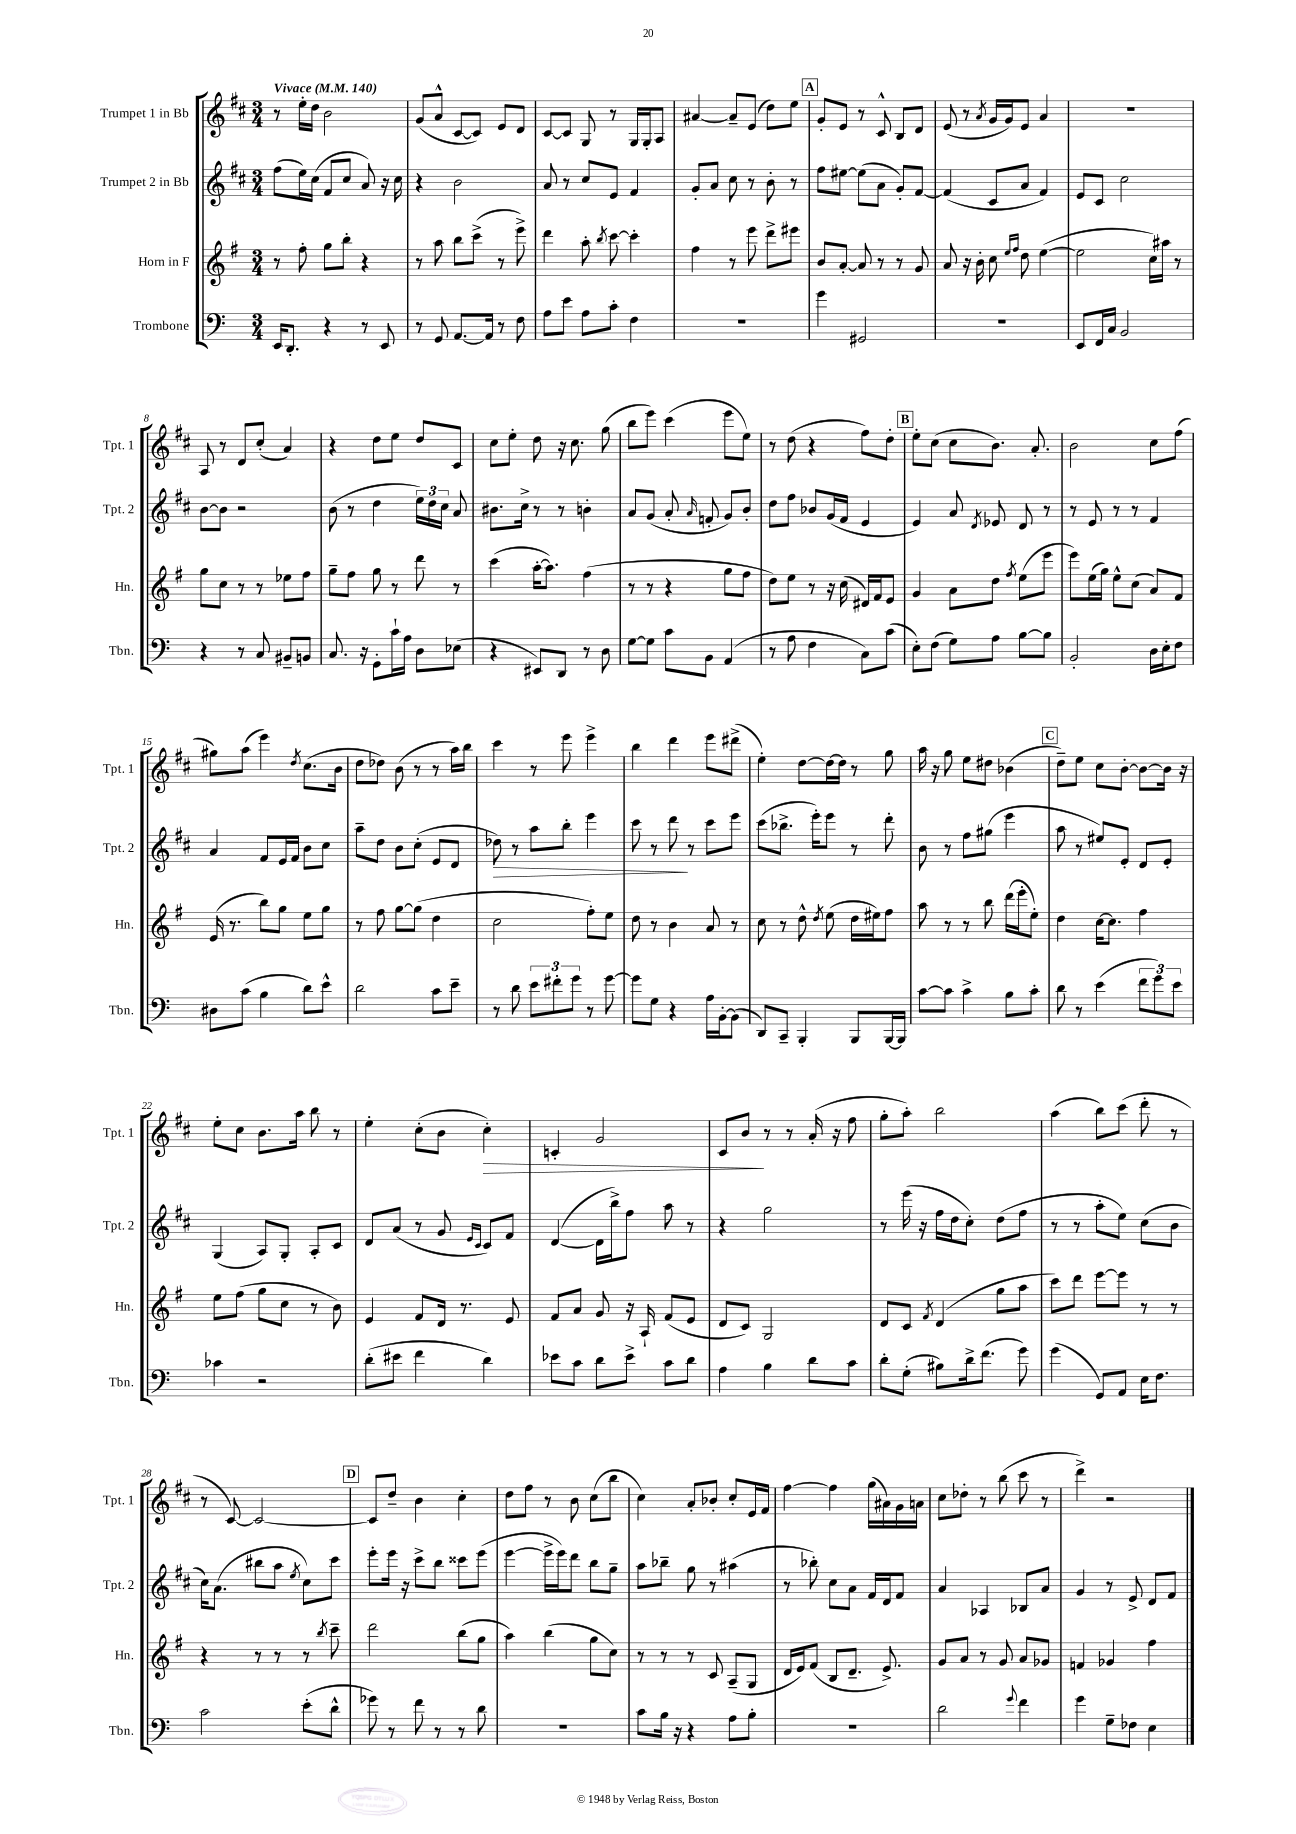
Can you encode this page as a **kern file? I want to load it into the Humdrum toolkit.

**kern	**kern	**kern	**kern
*staff4	*staff3	*staff2	*staff1
*clefF4	*clefG2	*clefG2	*clefG2
*k[]	*k[f#]	*k[f#c#]	*k[f#c#]
*M3/4	*M3/4	*M3/4	*M3/4
*MM140	*MM140	*MM140	*MM140
16EE/LK	8r	(8ff#\L	8r
8.DD'/J	.	.	.
.	8ff#'\	16ee\L)	16ee'\LL
.	.	(16cc#\JJ	16dd\JJ
4r	8gg\L	8f#/L	2b\
.	8bb'\J	8cc#/J	.
8r	4r	8a/)	.
8EE/	.	16r	.
.	.	16cc#\	.
=	=	=	=
8r	8r	4r	(8g/L
8GG/	8aa\	.	8a^^/J
[8.AA/L	8bb\L	2b\	[8c#/L
.	(8ccc^\J	.	8c#/]J)
16AA/]Jk	.	.	.
8r	8r	.	8e/L
8F\	8eee^\)	.	8d/J
=	=	=	=
8A\L	4ddd\	8a/	[8c#/L
8e\J	.	8r	8c#/]J
8A\L	8aa'\	8cc#/L	8G/
.	8qbb/	.	.
8c'\J	[8ccc\	8e/J	8r
4F\	4ccc'\]	4f#/	16G/LL
.	.	.	16G'/J
.	.	.	8A/J
=	=	=	=
2.r	4ff#\	8g'/L	[4a#/
.	.	8a/J	.
.	8r	8cc#\	8a#~/]L
.	8eee\	8r	(8e/J
.	8ddd^\L	8b'\	8dd\L)
.	8eee#\J	8r	8ee\J
=	=	=	=
4g\	8b/L	8ff#\L	8g'/L
.	[8a'/J	[8ee#\J	8e/J
2GG#/	8a/]	(8ee#\]L	8r
.	8r	8a\J	8c#^^/
.	8r	8g'/L)	8B/L
.	8g/	[8f#/J	8d/J
=	=	=	=
2.r	8a/	(4f#/]	(8e/
.	16r	.	8r
.	16b'\	.	.
.	.	.	8qa/
.	8cc\	8c#/L	16g/LL
.	.	.	16g/J)
.	16qqee/LL	.	.
.	16qqff#/JJ	.	.
.	8dd\	8a/J	8e/J
.	([4ee\	4f#/)	4a/
=	=	=	=
8EE/L	2ee\]	8e/L	2.r
16FF/L	.	8c#/J	.
16C/JJ	.	.	.
2BB/	.	2cc#\	.
.	16cc\LL)	.	.
.	16aa#\JJ	.	.
.	8r	.	.
=	=	=	=
4r	8gg\L	[8b\L	8A/
.	8cc\J	8b\]J	8r
8r	8r	2r	8d/L
8C/	8r	.	(8cc#'/J
8BB#~/L	8ee-\L	.	4a/)
8BB/J	8ff#\J	.	.
=	=	=	=
8.C/	8gg~\L	(8b\	4r
.	8ff#\J	8r	.
16r	.	.	.
8GG'\L	8gg\	4dd\	8dd\L
16c`\L	8r	.	8ee\J
16A\JJ	.	.	.
8D\L	8ddd\	24ee\LL)	8dd/L
.	.	24dd\	.
.	.	24cc#\JJ	.
(8E-\J	8r	8a/	8c#/J
=	=	=	=
4r	(4ccc\	8.b#\L	8cc#\L
.	.	.	8ee'\J
.	.	16cc#^\Jk	.
8EE#/L)	[16aa'\LK	8r	8dd\
.	8.aa\]J)	.	.
8DD/J	.	8r	16r
.	.	.	8.cc#\
8r	(4ff#\	4b'\	.
8D\	.	.	(8gg\
=	=	=	=
[8G\L	8r	8a/L	8bb\L
8G\]J	8r	(8g/J	8eee\J)
8c\L	4r	8a'/	(4ccc#\
.	.	16qqa/	.
8BB\J	.	8f'/	.
(4AA/	8gg\L	8g/L)	8eee\L
.	8ff#\J	8b'/J	8ee\J)
=	=	=	=
8r	8dd\L)	8dd\L	8r
8A\	8ee\J	8ff#\J	(8dd\
4F\	8r	8b-/L	4r
.	16r	(16g/L	.
.	(16cc\	16f#/JJ	.
8C\L)	16d#/LL)	4e/	8ff#\L)
.	16f#/J	.	.
(8c\J	8e/J	.	8dd'\J
=	=	=	=
8E'\L)	4g/	4e/)	8ee'\L
(8F\J	.	.	(8cc#\J
8G\L)	8a\L	8a/	8cc#\L
.	.	8qd/	.
8A\J	8dd\J	8e-/	8.b\J)
.	8qff#/	.	.
[8B\L	(8ee\L	8d/	.
.	.	.	8.a'/
8B\]J	8eee\J	8r	.
=	=	=	=
2BB'/	8eee\L)	8r	2b\
.	(16ee\L	8e/	.
.	16gg\JJ)	.	.
.	8ee^^\L	8r	.
.	(8cc\J	8r	.
16D\LL	8a/L)	4f#/	8cc#\L
16E'\J	.	.	.
8F\J	8f#/J	.	(8ff#\J
=	=	=	=
8D#\L	(16e/	4a/	8gg#\L)
.	8.r	.	.
(8c\J	.	.	(8aa\J
4B\	8bb\L)	8f#/L	4eee\)
.	8gg\J	16e/L	.
.	.	16f#/JJ	.
.	.	.	8qdd/
8d\L)	8ee\L	8b\L	(8.cc#\L
8e^^\J	8gg\J	8cc#\J	.
.	.	.	16b\Jk
=	=	=	=
2d\	8r	8aa~\L	8dd\L
.	8ff#\	8dd\J	8dd-\J)
.	[8gg\L	8b\L	(8b\
.	(8gg\]J	(8cc#'\J	8r
8c\L	4dd\	8e/L	8r
8e~\J	.	8d/J	16aa\LL)
.	.	.	16bb\JJ
=	=	=	=
8r	2cc\	8dd-\)	4ccc#\
8d\	.	8r	.
12e\L	.	8aa\L	8r
12f#'\	.	.	.
.	.	8bb'\J	8eee\
12g\J	.	.	.
8r	8ff#'\L)	4eee\	4eee^\
[8g\	8ee\J	.	.
=	=	=	=
8g\]L	8dd\	8ccc#\	4bb\
8G\J	8r	8r	.
4r	4b\	8ddd\	4ddd\
.	.	8r	.
16A\LL	8a/	8ccc#\L	8eee\L
[16BB'\J	.	.	.
(8BB\]J	8r	8eee\J	(8ddd#^\J
=	=	=	=
8DD/L)	8cc\	(8ccc#\L	4ee'\)
8CC~/J	8r	8.bb-^\J	.
4BBB'/	8dd^^\	.	[8dd\L
.	.	16eee'\LK)	.
.	8qdd/	.	.
.	(8ee\	8eee\J	16dd\_L
.	.	.	16dd\]JJ
8BBB/L	16dd\LL	8r	8r
.	16ee#\J)	.	.
[16BBB/L	8ff#\J	8ddd'\	8gg\
16BBB/]JJ	.	.	.
=	=	=	=
[8c\L	8aa\	8b\	16aa\
.	.	.	16r
8c\]J	8r	8r	8gg\
4c^\	8r	8ff#\L	8ee\L
.	8bb\	(8gg#\J	8dd#\J
8B\L	(16ddd\LL	4eee\	(4b-\
.	16eee'\J	.	.
8c'\J	8ee'\J)	.	.
=	=	=	=
8d\	4dd\	8aa\	8dd~\L)
8r	.	8r	8ee\J
(4e\	[16cc\LK	8ee#/L)	8cc#\L
.	8.cc\]J	.	.
.	.	8e'/J	[8b'\J
12f\L	4ff#\	8d/L	8b\_L
12g\)	.	.	.
.	.	8e'/J	16b\]Jk
12e\J	.	.	.
.	.	.	16r
=	=	=	=
4c-\	8ee\L	(4G/	8ee'\L
.	(8ff#\J	.	8cc#\J
2r	8gg\L	8A/L)	8.b\L
.	8cc\J	8G'/J	.
.	.	.	16aa\Jk
.	8r	8A'/L	8bb\
.	8b\)	8c#/J	8r
=	=	=	=
(8d'\L	4e/	8d/L	4ee'\
8e#\J	.	(8a/J	.
4f\	8f#/L	8r	(8cc#'\L
.	16d/Jk	8g/	8b\J
.	8.r	.	.
.	.	16qqe/LL	.
.	.	16qqc#/JJ	.
4d\)	.	8c#/L)	4cc#'\)
.	8e/	8f#/J	.
=	=	=	=
8e-\L	8f#/L	([4d/	4c'/
8c\J	8a/J	.	.
8d\L	8g/	16d\]LL	2g/
.	.	16bb^\J)	.
8e-^\J	16r	8ff#\J	.
.	16A`/	.	.
8c\L	(8f#/L	8aa\	.
8d\J	8e/J	8r	.
=	=	=	=
4A\	8d/L	4r	8c#/L
.	8c/J)	.	8b/J
4B\	2G/	2gg\	8r
.	.	.	8r
8d\L	.	.	(16a'/
.	.	.	16r
8c\J	.	.	8ff#\
=	=	=	=
8d'\L	8d/L	8r	8gg'\L
(8G'\J	8c/J	(16eee\	8aa'\J)
.	.	16r	.
.	8qf#/	.	.
8B#\L)	(4d/	16ff#\LL	2bb\
.	.	16dd\J	.
16d^\k	.	8cc#'\J)	.
(8.f\J	.	.	.
.	8gg\L	(8dd\L	.
8g\)	8aa\J	8ff#\J	.
=	=	=	=
(4g\	8ccc\L)	8r	(4aa\
.	8ddd\J	8r	.
8GG/L)	[8eee\L	8aa'\L	8bb\L)
8AA/J	8eee\]J	8ee\J)	(8ccc#\J
16E\LK	8r	(8cc#\L	8ddd'\
8.F\J	.	.	.
.	8r	8b\J	8r
=	=	=	=
2c\	4r	16cc#\LK)	8r
.	.	(8.a\J	.
.	.	.	[8c#/)
.	8r	8bb#\L	2c#/_
.	8r	8aa\J	.
.	.	8qee/	.
(8e'\L	8r	8cc#\L)	.
.	8qbb/	.	.
8d^^\J	8ccc~\	8ccc#\J	.
=	=	=	=
8g-\)	2ddd\	8eee'\L	8c#/]L
8r	.	16eee\Jk	8dd~/J
.	.	16r	.
8f\	.	8ccc#^\L	4b\
8r	.	8bb\J	.
8r	(8bb\L	8ccc##\L	4cc#'\
8d\	8gg\J	(8eee\J	.
=	=	=	=
2.r	4aa\)	[4eee\	8dd\L
.	.	.	8ff#\J
.	(4bb\	16eee^\]LL	8r
.	.	16eee\J)	.
.	.	8ddd\J	8b\
.	8gg\L	8bb\L	(8cc#\L
.	8cc\J)	8gg~\J	8bb\J
=	=	=	=
8c\L	8r	8aa\L	4cc#\)
16B\Jk	8r	8bb-~\J	.
16r	.	.	.
4r	8r	8gg\	8a'/L
.	8c/	8r	8b-'/J
8A\L	(8A~/L	(4aa#\	8cc#'/L
8B'\J	8G/J	.	16e/L
.	.	.	16f#/JJ
=	=	=	=
2.r	16d/LL	8r	[4ff#\
.	16e/J)	.	.
.	(8f#/J	8bb-'\)	.
.	8B/L	8cc#\L	4ff#\]
.	8.d~/J	8a\J	.
.	.	16f#/LL	(16gg\LL
.	8.e^/)	16d/J	16a#\)
.	.	8f#/J	16g\
.	.	.	16a\JJ
=	=	=	=
2d\	8g/L	4a/	8cc#\L
.	8a/J	.	8dd-'\J
.	8r	4A-/	8r
.	8g/	.	(8bb\
8qqg/	.	.	.
4f\	8a/L	8B-/L	8ccc#\
.	8g-/J	8a/J	8r
=	=	=	=
4g\	4f/	4g/	4ddd^\)
8G~\L	4g-/	8r	2r
8F-\J	.	8e^/	.
4E\	4ff#\	8d/L	.
.	.	8f#/J	.
==	==	==	==
*-	*-	*-	*-
